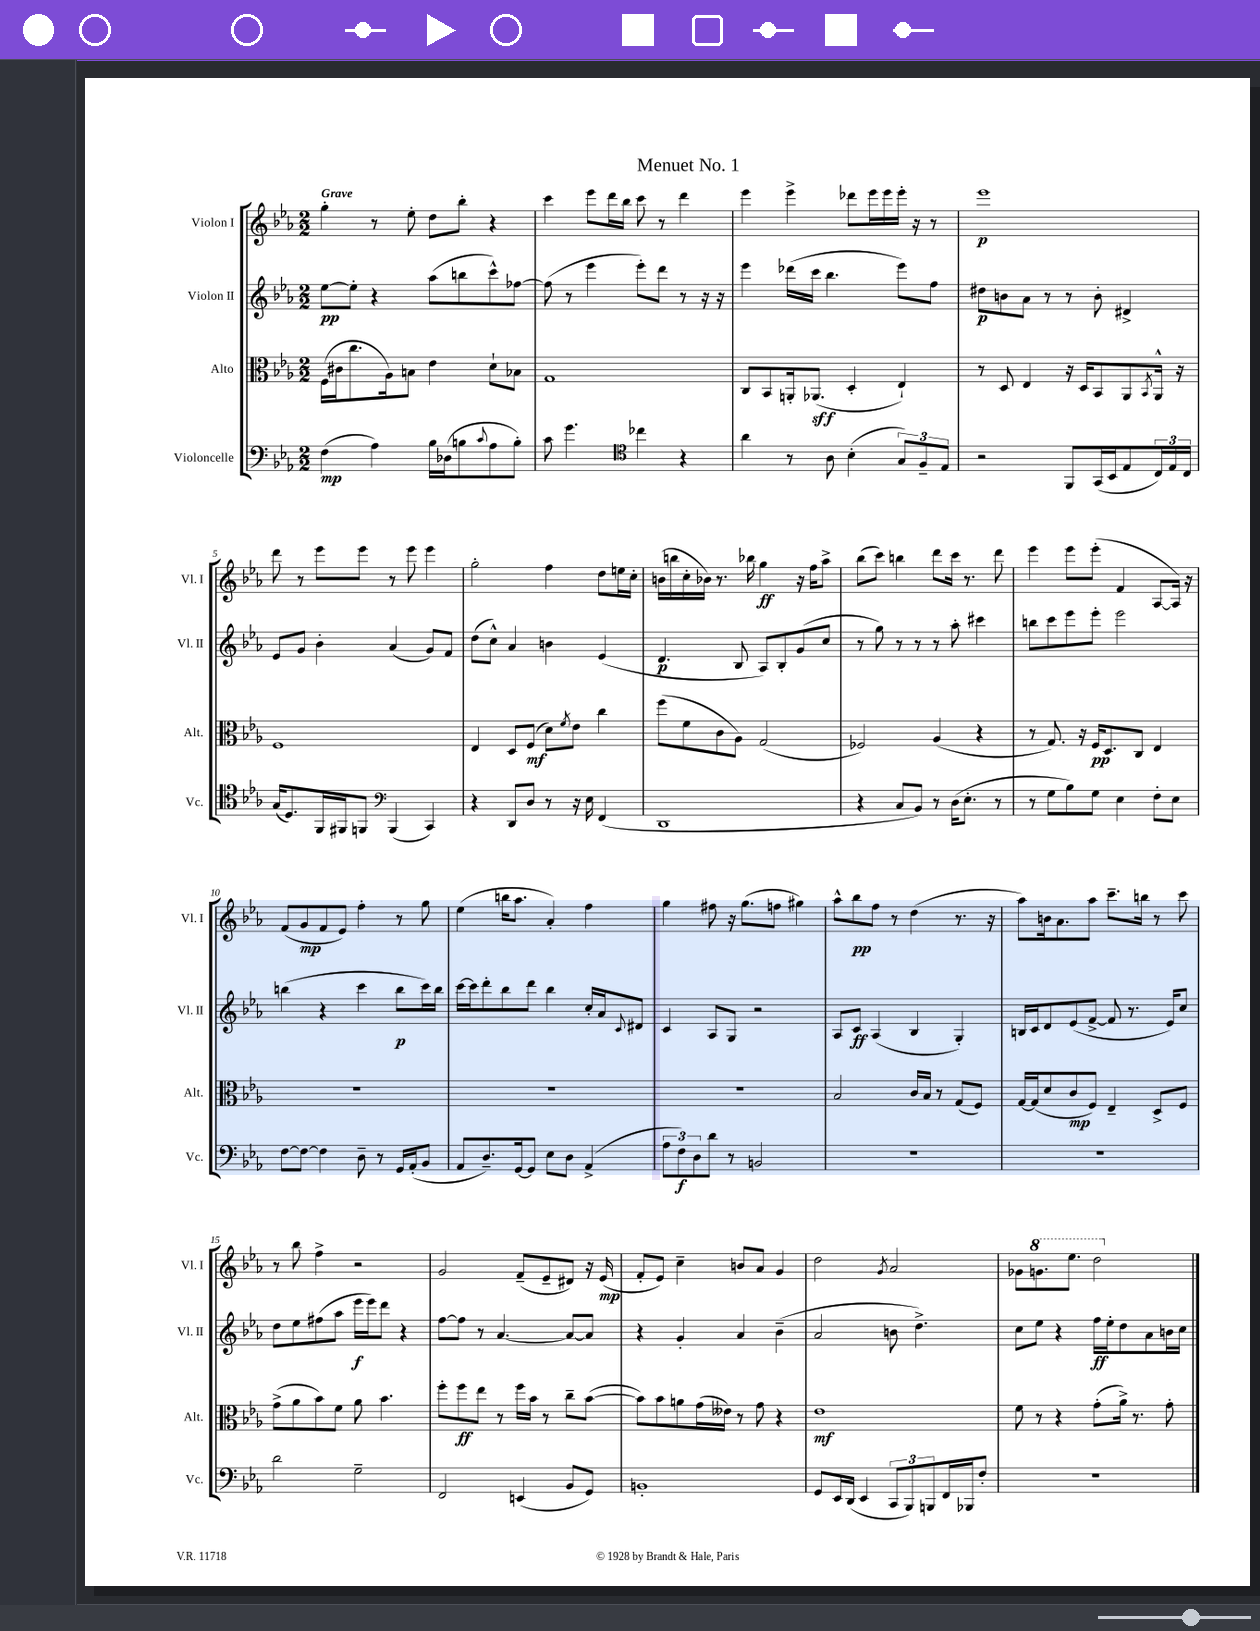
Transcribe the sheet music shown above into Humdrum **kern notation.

**kern	**kern	**kern	**kern
*staff4	*staff3	*staff2	*staff1
*clefF4	*clefC3	*clefG2	*clefG2
*k[b-e-a-]	*k[b-e-a-]	*k[b-e-a-]	*k[b-e-a-]
*M2/2	*M2/2	*M2/2	*M2/2
(4F	(16F	[8ee-	4gg'
.	16c#	.	.
.	8.cc	8ee-']	.
4A-)	.	4r	8r
.	16A-)	.	.
.	8B	.	8ee-'
16B-	4e-	(8aa-	8dd
(16D-	.	.	.
8B	.	8bb	8bb-'
8qqc	.	.	.
8A-	8d`	8ccc^^)	4r
8B')	8B-	[8ff-	.
=	=	=	=
8c	1G	(8ff-]	4ccc
4.g	.	8r	.
.	.	4eee-	8eee-
.	.	.	16ddd
.	.	.	16bb-
*clefC4	*	*	*
4cc-	.	8eee-')	8ccc
.	.	8ddd	8r
4r	.	8r	4ddd
.	.	16r	.
.	.	16r	.
=	=	=	=
4a-	8C	4eee-	4eee-
.	8BB-	.	.
8r	16AA'	(16ddd-	4eee-^
.	(8.AA-	16ccc	.
8A-	.	4.bb-	.
(4B-'	4D'	.	8ddd-
.	.	.	16eee-
.	.	.	16eee-
12G)	4E-`)	8eee-)	16eee-'
.	.	.	16r
12F~	.	.	.
.	.	8ff	8r
12E-	.	.	.
=	=	=	=
2r	8r	8dd#	1eee-
.	8D	8b	.
.	4E-	8a-	.
.	.	8r	.
8FF	16r	8r	.
.	16D	.	.
(16GG	8BB-	8b'	.
16BB-	.	.	.
8E-	8AA-	4d#^	.
.	8qBB-	.	.
24C)	16AA-^^	.	.
24E-	.	.	.
.	16r	.	.
24C	.	.	.
=	=	=	=
(16G	1F	8e-	8ddd
8.D)	.	.	.
.	.	8g	8r
16FF	.	4b-'	8eee-
16FF#	.	.	.
8FF	.	.	8eee-
*clefF4	*	*	*
(4BBB-	.	(4a-	8r
.	.	.	8eee-
4CC)	.	8g)	4eee-
.	.	8f	.
=	=	=	=
4r	4E-	(8dd	2gg'
.	.	8cc^^)	.
8DD	8D	4a-	.
8D	(8F	.	.
8r	8d)	4b	4ff
.	8qf	.	.
16r	8e-	.	.
16E-	.	.	.
(4FF	4cc	(4e-	8dd
.	.	.	16ee
.	.	.	16cc'
=	=	=	=
1DD	(8ff	4.d	(16b
.	.	.	16bb
.	8f	.	16cc'
.	.	.	16b-)
.	8c	.	8.r
.	8A-)	8B-	.
.	.	.	16bb-
.	(2G	8A-)	4gg
.	.	8B-'	.
.	.	(8g	16r
.	.	.	16ff
.	.	8cc	8aa-^
=	=	=	=
4r	2F-)	8r	(8bb-
.	.	8gg)	8ccc)
8C	.	8r	4bb
8BB-)	.	8r	.
8r	(4A-	8r	8ddd
(16D	.	8aa-'	16ccc
8.E-'	.	.	8.r
.	4r	4ccc#	.
8r	.	.	8ddd
=	=	=	=
8r	8r	8bb	4eee-
8G	8.G)	8ccc	.
8B-)	.	8eee-	8eee-
.	16r	.	.
8G	16F	8eee-'	(8eee-'
.	8.D	.	.
4E-	.	2eee-	4f
.	8C	.	.
8F'	4E-	.	[8A-
8E-	.	.	16A-])
.	.	.	16r
=	=	=	=
[8F	1r	(4bb	(8f
8F_	.	.	8g
4F]	.	4r	8f
.	.	.	8e-)
8D~	.	4ccc	4ff'
8r	.	.	.
16GG	.	8bb	8r
(16AA-'	.	.	.
8BB-	.	16ccc)	8gg
.	.	16bb	.
=	=	=	=
8AA-	1r	[16ccc	(4ee-
.	.	16ccc]	.
8.D~)	.	8ddd'	.
.	.	8bb-	16bb
[16GG	.	.	8.aa-
8GG]	.	8ddd	.
8E-	.	4bb-	4a-')
8D	.	.	.
(4AA-^	.	16cc'	4ff
.	.	16a-	.
.	.	8qqc	.
.	.	8d#	.
=	=	=	=
12A-	1r	4c	4gg
12F)	.	.	.
12D	.	.	.
8d	.	8A-	8ff#
8r	.	8G	16r
.	.	.	(8.gg
2BB	.	2r	.
.	.	.	8ff
.	.	.	4gg#)
=	=	=	=
1r	2B-	8A-	8aa-^^
.	.	8c	8bb-
.	.	(4A-	8ff
.	.	.	8r
.	16c	4B-	(4dd
.	16B-	.	.
.	8r	.	.
.	(8G	4G')	8.r
.	8F)	.	.
.	.	.	16r
=	=	=	=
1r	[16G	16B	8aa-)
.	(16G]	16c	.
.	8d	8d	16b
.	.	.	8.a-
.	8c	(8e-	.
.	8F)	[8f^	8aa-
.	4E-~	8f]	8.ccc~
.	.	8.r	.
.	.	.	16bb
.	8D^	.	8r
.	.	16e-)	.
.	8F	8cc	8ccc
=	=	=	=
2d	(8g^	8dd	8r
.	8a-	8ee-	8bb-
.	8b-)	(8ff#	4ff^
.	8f	8aa-	.
2G~	8a-	16eee-	2r
.	.	16eee-)	.
.	4.b-	8ddd	.
.	.	4r	.
=	=	=	=
2FF	8ff'	[8ff	2g
.	8ff	8ff]	.
.	8ee-	8r	.
.	8r	[4.a-	.
(4EE	16ff	.	(8f~
.	16b-	.	.
.	8r	.	8e-~
8BB-	8cc~	8a-_	8d#)
8GG)	([8b-	8a-]	16r
.	.	.	(16e-
=	=	=	=
1BB'	8b-])	4r	8f'
.	8b-	.	8e-)
.	8a	4g'	4cc~
.	(16g	.	.
.	16e--)	.	.
.	8r	4a-	8b
.	8g	.	8a-
.	4r	(4b-~	4g
=	=	=	=
8GG	1e-	2a-	2dd
16EE-	.	.	.
(16DD	.	.	.
4EE-	.	.	.
.	.	.	8qg
12CC	.	8b	2a-
12BBB-)	.	.	.
.	.	4.dd^)	.
12BBB	.	.	.
16FF	.	.	.
16BBB-	.	.	.
8F'	.	.	.
=	=	=	=
1r	8f	8cc	8g-
.	8r	8ee-	8.gg
.	4r	4r	.
.	.	.	8.eee-
.	(8g'	16ff	2ddd
.	.	16ee-'	.
.	16a-^)	8dd	.
.	8.r	.	.
.	.	8a-	.
.	8g'	16b	.
.	.	16cc	.
==	==	==	==
*-	*-	*-	*-
